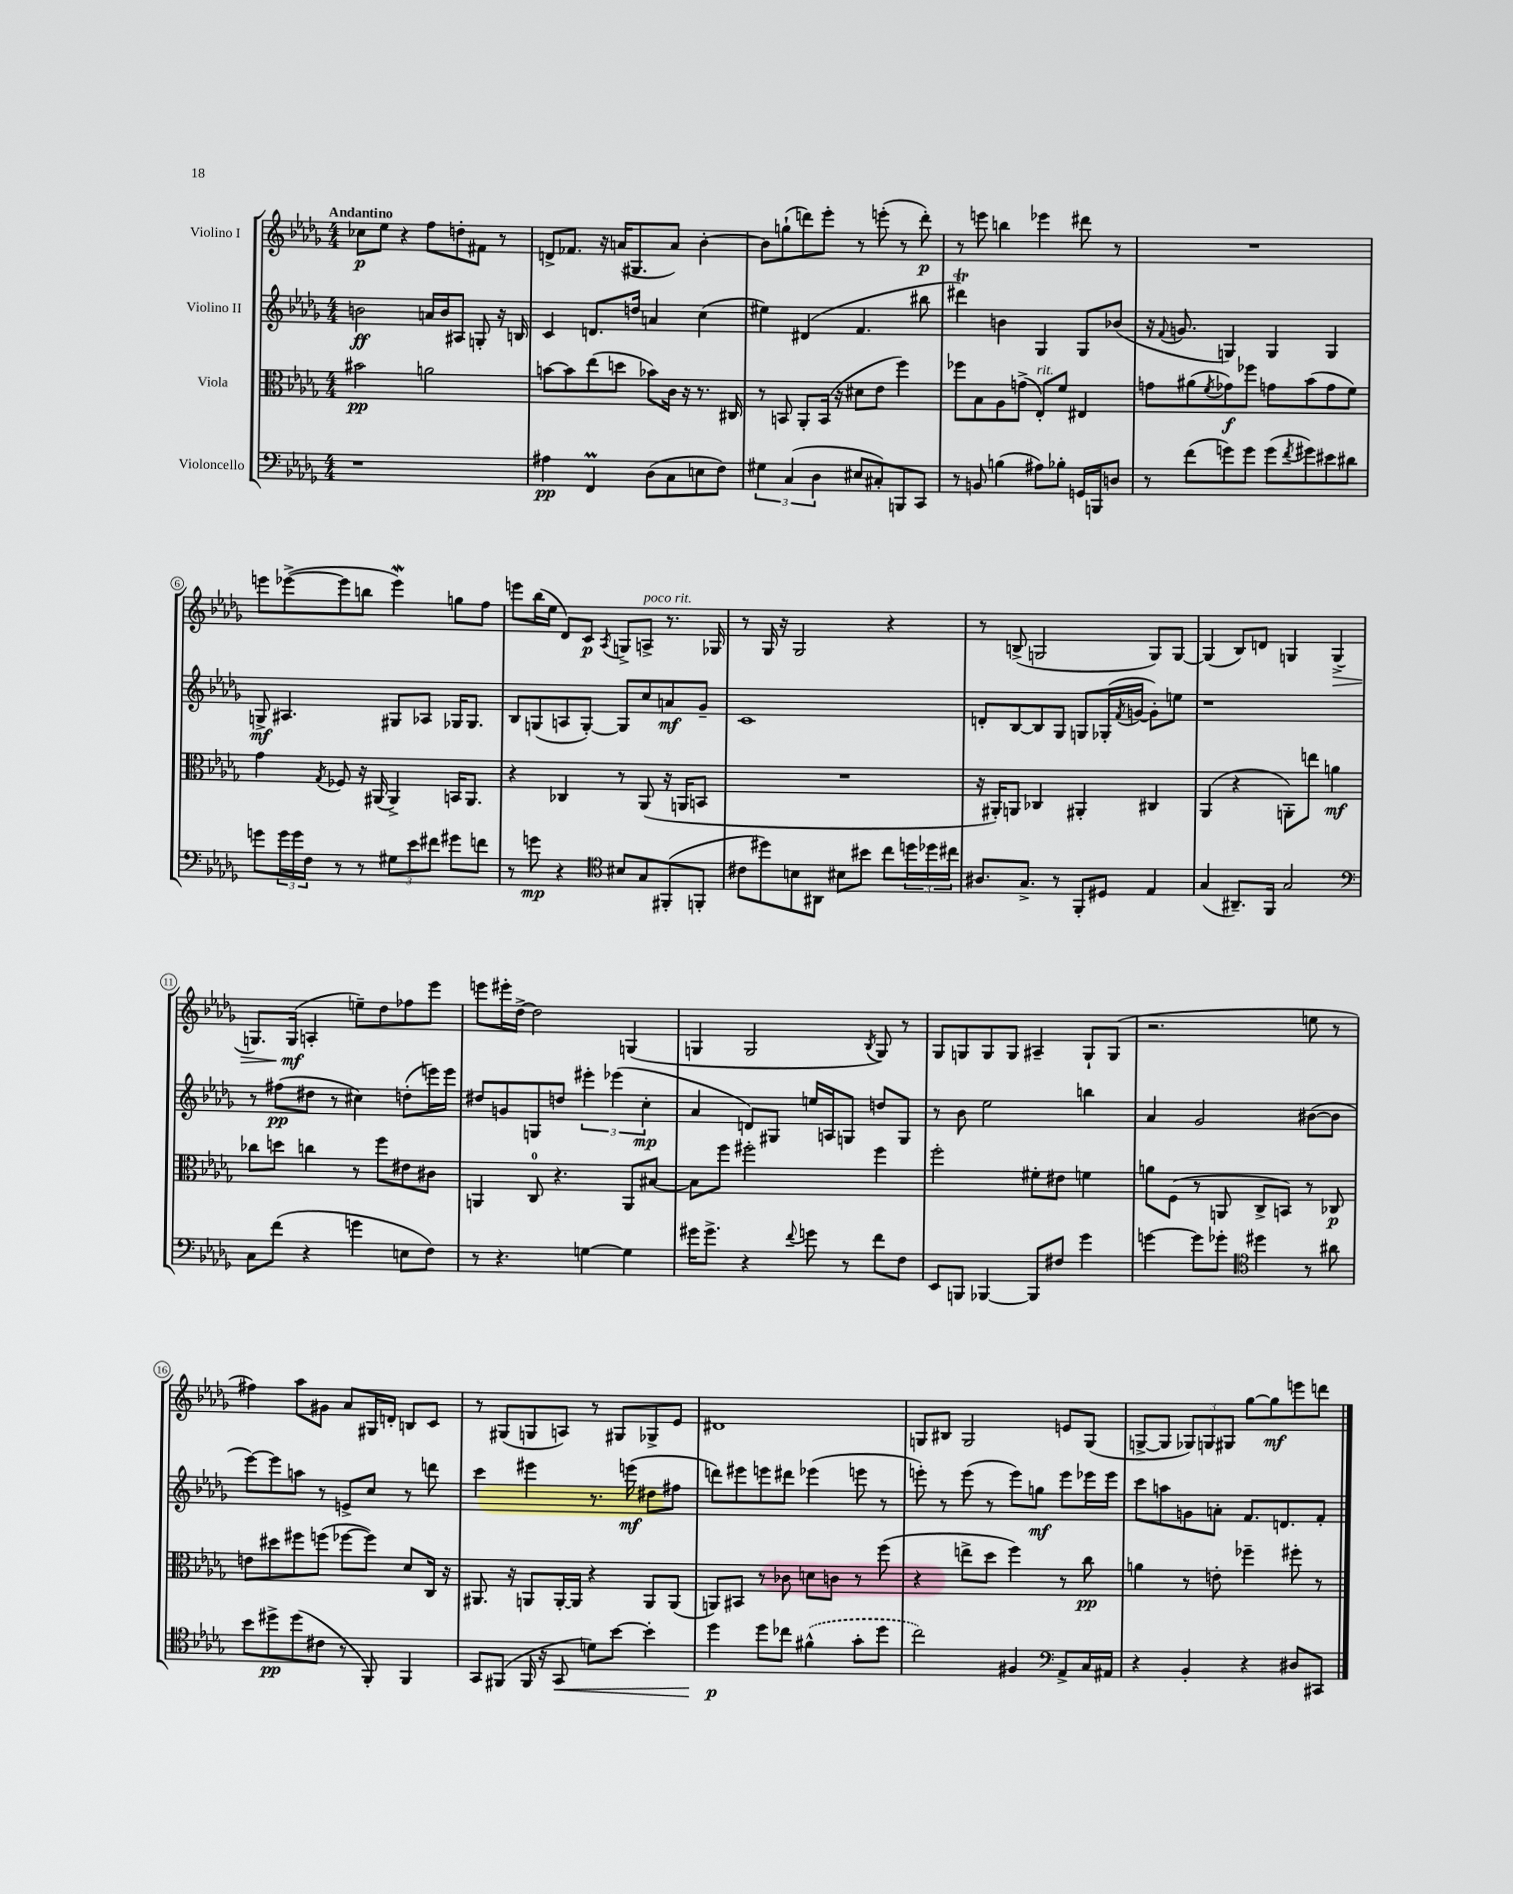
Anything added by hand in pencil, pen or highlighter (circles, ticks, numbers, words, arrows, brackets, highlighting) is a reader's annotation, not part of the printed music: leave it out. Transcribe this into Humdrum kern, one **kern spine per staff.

**kern	**dynam	**kern	**dynam	**kern	**dynam	**kern	**dynam
*part4	*part4	*part3	*part3	*part2	*part2	*part1	*part1
*staff4	*staff4	*staff3	*staff3	*staff2	*staff2	*staff1	*staff1
*I"Violoncello	*	*I"Viola	*	*I"Violino II	*	*I"Violino I	*
*clefF4	*	*clefC3	*	*clefG2	*	*clefG2	*
*k[b-e-a-d-g-]	*	*k[b-e-a-d-g-]	*	*k[b-e-a-d-g-]	*	*k[b-e-a-d-g-]	*
*M4/4	*	*M4/4	*	*M4/4	*	*M4/4	*
=1	=1	=1	=1	=1	=1	=1	=1
!	!	!	!	!	!	!LO:TX:a:B:t=Andantino	!
1r	.	2b#X\	pp	2bn\	ff	8cc-X\L	p
.	.	.	.	.	.	8ee-\J	.
.	.	.	.	.	.	4r	.
.	.	2an\	.	16an/LL	.	8ff\L	.
.	.	.	.	16b/J	.	.	.
.	.	.	.	8A#X/J	.	8ddn'\	.
.	.	.	.	8Gn'/	.	8f#X\J	.
.	.	.	.	16r	.	8r	.
.	.	.	.	16Bn/	.	.	.
=2	=2	=2	=2	=2	=2	=2	=2
4A#X\	pp	[8bn\L	.	4c/	.	8dn^/L	.
.	.	8b\]	.	.	.	8.f-X/J	.
4FFm/	.	(8ee-\	.	8.dn/L	.	.	.
.	.	.	.	.	.	16r	.
.	.	8ddn\J	.	.	.	(16an/KL	.
.	.	.	.	16ddn/Jk	.	8.G#X/	.
(8D-\L	.	8b-X\L)	.	4an/	.	.	.
8C\	.	16c\Jk	.	.	.	8a/J)	.
.	.	16r	.	.	.	.	.
8En\	.	8.r	.	(4cc\	.	[4b-'\	.
8F\J)	.	.	.	.	.	.	.
.	.	16C#X/	.	.	.	.	.
=3	=3	=3	=3	=3	=3	=3	=3
6G#X\	.	8r	.	4ee#X\)	.	8b-\L]	.
.	.	8BBn/	.	.	.	(8ggn`\	.
(6C/	.	.	.	.	.	.	.
.	.	8AA-'/L	.	(4d#X/	.	8dddn\)	.
6D-\	.	.	.	.	.	.	.
.	.	(16BB/Jk	.	.	.	8eee-'\J	.
.	.	16r	.	.	.	.	.
8E#X/L	.	8d#X\L	.	4.f/	.	8r	.
8C#X'/)	.	8e-\J	.	.	.	(8eeen'\	.
8BBBn/	.	4ff\)	.	.	.	8r	.
8CC/J	.	.	.	8bb#X\	.	8ddd'\)	p
=4	=4	=4	=4	=4	=4	=4	=4
8r	.	8ff-X\L	.	4ddd#Xt\)	.	8r	.
8BBn/	.	8B-\	.	.	.	8eeen\	.
(4Bn\	.	8A-\	.	4bn\	.	4bbn\	.
.	.	(8gn^\J	.	.	.	.	.
!	!	!LO:TX:a:i:t=rit.	!	!	!	!	!
8A#X\L)	.	8E-'/L)	.	4G-/	.	4eee-X\	.
8B-X'\J	.	8f/J	.	.	.	.	.
16GGn/LL	.	4E#X/	.	8G-/L	.	8ddd#X\	.
16BBBn/J	.	.	.	.	.	.	.
8Dn/J	.	.	.	(8b-X/J	.	8r	.
=5	=5	=5	=5	=5	=5	=5	=5
8r	.	8gn\L	.	16r	.	1r	.
.	.	.	.	8qqf/	.	.	.
.	.	.	.	8.gn/	.	.	.
(8f\L	.	(8a#X\	.	.	.	.	.
.	.	8qf/	.	.	.	.	.
8gn\)	.	8g-X\)	f	4Gn/)	.	.	.
8g\J	.	8ff-X\J	.	.	.	.	.
(8g\L	.	8gn\L	.	4G/	.	.	.
8qf/	.	.	.	.	.	.	.
8g#X\)	.	(8b-\	.	.	.	.	.
8e#X\	.	8g\	.	4G/	.	.	.
8d#X\J	.	8f\J)	.	.	.	.	.
!!LO:LB:g=z
=6	=6	=6	=6	=6	=6	=6	=6
8gn\L	.	4g-\	.	8Gn^/	mf	8eeen\L	.
24g\L	.	.	.	4.A#X/	.	([8eee-X^\	.
24g\	.	.	.	.	.	.	.
24F\JJ	.	.	.	.	.	.	.
.	.	8qG-/	.	.	.	.	.
8r	.	8F-X/	.	.	.	8eee-\]	.
8r	.	16r	.	.	.	8bbn\J	.
.	.	(16AA#X/	.	.	.	.	.
12G#X\L	.	4AA#^/)	.	8G#X/L	.	4eee-W\)	.
12e-\	.	.	.	.	.	.	.
.	.	.	.	8A-X/J	.	.	.
12f#X\J	.	.	.	.	.	.	.
8g#X\L	.	16BBn/KL	.	16G-X/KL	.	8ggn\L	.
.	.	8.AA#/J	.	8.G-/J	.	.	.
8fn\J	.	.	.	.	.	8ff\J	.
=7	=7	=7	=7	=7	=7	=7	=7
8r	.	4r	.	8B-/L	.	8eeen\L	.
8gn\	mp	.	.	(8Gn/	.	(16bb-\L	.
.	.	.	.	.	.	16ee-\JJ	.
4r	.	4C-X/	.	8An/	.	8d-/L)	.
.	.	.	.	[8G'/J)	.	8c/J	p
*clefC4	*	*	*	*	*	*	*
.	.	.	.	.	.	8qA-/	.
8B#X/L	.	8r	.	8G/L]	.	8Gn^/L	.
!	!	!	!	!	!	!LO:TX:a:i:t=poco rit.	!
8G-/	.	(8AA-/	.	8cc/	.	8An^/J	.
(8FF#X'/	.	16r	.	8an/	mf	8.r	.
.	.	16AAn/KL	.	.	.	.	.
8FFn'/J	.	8BBn/J	.	8g-~/J	.	.	.
.	.	.	.	.	.	16G-X/	.
=8	=8	=8	=8	=8	=8	=8	=8
8c#X\L	.	1r	.	1c	.	8r	.
8dd#X\)	.	.	.	.	.	16G-/	.
.	.	.	.	.	.	16r	.
8Bn\	.	.	.	.	.	2G-/	.
8AA#X\J	.	.	.	.	.	.	.
8B#X\L	.	.	.	.	.	.	.
8b#X\J	.	.	.	.	.	.	.
8cc\L	.	.	.	.	.	4r	.
24ddn\L	.	.	.	.	.	.	.
24dd-X\	.	.	.	.	.	.	.
24cc#X\JJ	.	.	.	.	.	.	.
=9	=9	=9	=9	=9	=9	=9	=9
8.A#X/L	.	16r	.	8dn'/L	.	8r	.
.	.	16AA#X'/KL)	.	.	.	.	.
.	.	8AAn/J	.	[8B-/	.	(8Bn^/	.
8.G-^/J	.	.	.	.	.	.	.
.	.	4C-X/	.	8B-/]	.	2Gn/	.
8r	.	.	.	8G-/J	.	.	.
8FF'/L	.	4AA#X'/	.	8Gn/L	.	.	.
8D#X/J	.	.	.	(16G-X'/L	.	.	.
.	.	.	.	8qf/	.	.	.
.	.	.	.	[16gn/JJ	.	.	.
4E-/	.	4C#X/	.	8g'\L])	.	8G/L)	.
.	.	.	.	8een\J	.	[8G/J	.
=10	=10	=10	=10	=10	=10	=10	=10
(4G-/	.	(4AA-/	.	1r	.	(4G/]	.
8.AA#X~/L)	.	4r	.	.	.	8B-/L)	.
.	.	.	.	.	.	8dn/J	.
16FF/Jk	.	.	.	.	.	.	.
2G-/	.	8AAn'\L)	.	.	.	4Gn/	.
.	.	8een\J	.	.	.	.	.
!	!	!	!	!	!	!	!LO:HP:b
.	.	4an\	mf	.	.	(4G^/	>
!!LO:LB:g=z
=11	=11	=11	=11	=11	=11	=11	=11
*clefF4	*	*	*	*	*	*	*
8C\L	.	8cc-X\L	.	8r	.	8.Gn/L)	.
(8f\J	.	8ddn\J	.	(8ff#X\L	pp	.	.
.	.	.	.	.	.	(16G/Jk	mf
4r	.	4ccn\	.	8dd#X\J	.	4An'/	]
.	.	.	.	8r	.	.	.
4gn\	.	8r	.	4cc#X\)	.	8een~\L)	.
.	.	8ff\L	.	.	.	8dd-\	.
8En\L	.	8e#X\	.	(8ddn'\L	.	8ff-X\	.
8F\J)	.	8c#X\J	.	16eeen\L)	.	8eee-\J	.
.	.	.	.	16eee\JJ	.	.	.
=12	=12	=12	=12	=12	=12	=12	=12
8r	.	4AAn/	.	8dd#X/L	.	8eeen\L	.
4.r	.	.	.	8gn/	.	16eee#X'\L	.
.	.	.	.	.	.	[16dd-^\JJ	.
.	.	8C/	.	8Gn/	.	2dd-\]	.
.	.	4.r	.	8ddn/J	.	.	.
[4Gn\	.	.	.	6eee#X'\	.	.	.
.	.	.	.	(6eee-X\	.	.	.
4G\]	.	8AA/L	.	.	.	(4Gn/	.
.	.	.	.	6cc'\	mp	.	.
.	.	[8B#X/J	.	.	.	.	.
=13	=13	=13	=13	=13	=13	=13	=13
16g#X\KL	.	8B#\L]	.	4a-/	.	4Gn/	.
8.g#^\J	.	.	.	.	.	.	.
.	.	8ff\J	.	.	.	.	.
4r	.	2ff#X'\	.	8dn/L)	.	2G/	.
.	.	.	.	8G#X/J	.	.	.
8qqf/	.	.	.	.	.	.	.
8gn\	.	.	.	16een/LL	.	.	.
.	.	.	.	16An/J	.	.	.
8r	.	.	.	8Gn/J	.	.	.
.	.	.	.	.	.	8qB-/	.
8f\L	.	4ff#\	.	8ddn/L	.	8G/)	.
8F\J	.	.	.	8G/J	.	8r	.
=14	=14	=14	=14	=14	=14	=14	=14
8EE-/L	.	2ff'\	.	8r	.	8G-/L	.
8BBBn/J	.	.	.	8b-\	.	8Gn/	.
[4BBB-X/	.	.	.	2ee-\	.	8G/	.
.	.	.	.	.	.	8G/J	.
8BBB-/L]	.	8f#X'\L	.	.	.	4A#X~/	.
8F#X/J	.	8e#X\J	.	.	.	.	.
4g-\	.	4fn\	.	4bbn\	.	8G`/L	.
.	.	.	.	.	.	(8G/J	.
=15	=15	=15	=15	=15	=15	=15	=15
[4gn\	.	8an\L	.	4a-/	.	2.r	.
.	.	(8F\J	.	.	.	.	.
8g\L]	.	8r	.	2g-/	.	.	.
8g-X'\J	.	8AAn/	.	.	.	.	.
*clefC4	*	*	*	*	*	*	*
4dd#X\	.	8C^/L	.	.	.	.	.
.	.	8BBn/J)	.	.	.	.	.
8r	.	8r	.	([8b#X\L	.	8een\	.
8a#X\	.	8C-X/	p	8b#\J]	.	8r	.
!!LO:LB:g=z
=16	=16	=16	=16	=16	=16	=16	=16
8b-\L	.	8en\L	.	[8eee-\L)	.	4ff#X\)	.
8dd#X^\	pp	8dd#X\	.	8eee-\]	.	.	.
(8dd#\	.	8ff#X\	.	8aan\J	.	8aa-\L	.
8c#X\J	.	(8ffn\J	.	8r	.	8g#X\J	.
8r	.	[8ff-X\L	.	8en^/L	.	8a-/L	.
8FF'/)	.	8ff-\J])	.	8cc/J	.	16G#X/L	.
.	.	.	.	.	.	16dn'/JJ	.
4FF/	.	8d-/L	.	8r	.	8Bn/L	.
.	.	16C/Jk	.	8dddn\	.	8c/J	.
.	.	16r	.	.	.	.	.
=17	=17	=17	=17	=17	=17	=17	=17
8GG-/L	.	8.AA#X/	.	4ccc\	.	8r	.
(8FF#X/J	.	.	.	.	.	(8G#X/L	.
.	.	16r	.	.	.	.	.
16FF#/	.	8AAn/L	.	4eee#X\	.	8Gn/	.
16r	.	.	.	.	.	.	.
!	!LO:HP:b	!	!	!	!	!	!
8GG-/	<	[16AA'/L	.	.	.	8An/J)	.
.	.	16AA/JJ]	.	.	.	.	.
8dn\L)	.	4r	.	8.r	.	8r	.
[8b-\J	.	.	.	.	.	8G#X/L	.
.	.	.	.	(16eeen\	mf	.	.
4b-'\]	.	8AA/L	.	8dd#X\L	.	8G-X^/	.
.	.	(8AA/J	.	8ff#X\J	.	8e-/J	.
=18	=18	=18	=18	=18	=18	=18	=18
4dd-\	p	8AAn/L)	.	8dddn\L)	.	1d#X	.
.	.	8BB#X/J	.	8eee#X\	.	.	.
8dd-\L	[	8r	.	8eeen\	.	.	.
8cc-X\J	.	8c-X\	.	8ddd#X\J	.	.	.
(4f#X^^\	.	8dn\L	.	(4eee-X\	.	.	.
.	.	8cn\J	.	.	.	.	.
8g-'\L	.	8r	.	8eeen\	.	.	.
8dd-\J	.	(8ff\	.	8r	.	.	.
=19	=19	=19	=19	=19	=19	=19	=19
2cc\)	.	4r	.	8eeen'\)	.	8Gn/L	.
.	.	.	.	8r	.	8B#X/J	.
.	.	8een^\L	.	(8eee\	.	2G/	.
.	.	8dd-\J	.	8r	.	.	.
4F#X/	.	4ff\)	.	8eee\L)	.	.	.
.	.	.	.	8ggn\J	mf	.	.
*clefF4	*	*	*	*	*	*	*
8AA-^/L	.	8r	.	8eee\L	.	8en/L	.
16C/L	.	8cc\	pp	16eee-X\L	.	(8G/J	.
16AA#X/JJ	.	.	.	16eee-\JJ	.	.	.
=20	=20	=20	=20	=20	=20	=20	=20
4r	.	4an\	.	8ccc\L	.	[8Gn^/L	.
.	.	.	.	8aan\	.	8G/J]	.
4BB-'/	.	8r	.	8gn\	.	12G-X/L)	.
.	.	.	.	.	.	12Gn/	.
.	.	8en'\	.	8an'\J	.	.	.
.	.	.	.	.	.	12G#X/J	.
4r	.	4ff-X~\	.	8.f/L	.	[8gg-\L	.
.	.	.	.	.	.	8gg-\]	mf
.	.	.	.	8.dn/	.	.	.
8D#X/L	.	8ff#X'\	.	.	.	8eeen\	.
8CC#X/J	.	8r	.	8f'/J	.	8dddn\J	.
==	==	==	==	==	==	==	==
*-	*-	*-	*-	*-	*-	*-	*-
